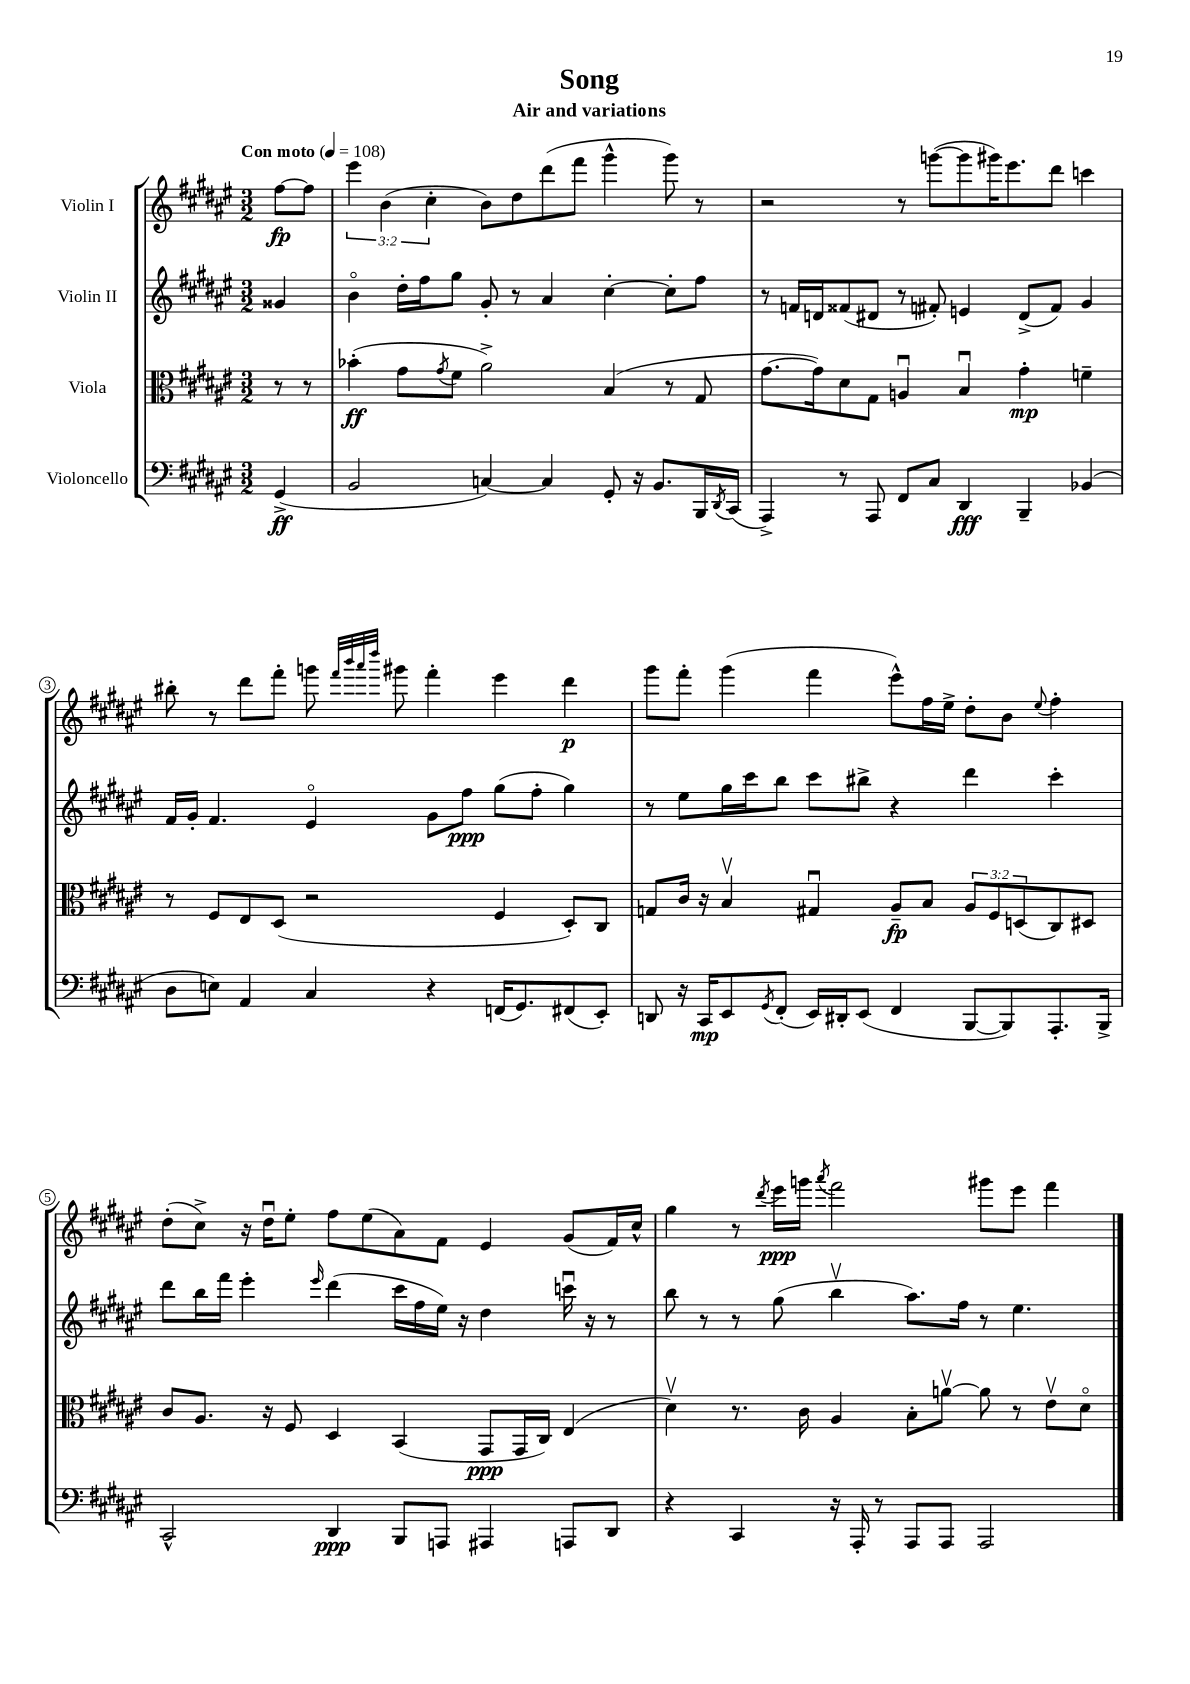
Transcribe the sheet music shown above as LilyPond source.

\header { title = "Song" subtitle = "Air and variations" }
<<
\new StaffGroup <<
\new Staff = "s0" \with { instrumentName = "Violin I" } {
    \clef treble \key fis \major \numericTimeSignature \time 3/2 \override Staff.TupletNumber.text = #tuplet-number::calc-fraction-text \partial 4 \tempo "Con moto" 4 = 108
    fis''8~\fp fis''8 |
    \tuplet 3/2 { eis'''4 b'4( cis''4-. } b'8) dis''8 dis'''8( fis'''8 gis'''4-^ gis'''8) r8 |
    r2 r8 g'''8~( g'''8 gis'''16) eis'''8. dis'''8 c'''4 |
    bis''8-. r8 dis'''8 fis'''8-. g'''8 \grace { fis'''32 b'''32 ais'''32 dis''''32 } gis'''8 fis'''4-. eis'''4 dis'''4\p |
    gis'''8 fis'''8-. gis'''4( fis'''4 eis'''8-^) fis''16 eis''16-> dis''8-. b'8 \appoggiatura { eis''8 } fis''4-. |
    dis''8-.( cis''8->) r16 dis''16\downbow eis''8-. fis''8 eis''8( ais'8) fis'8 eis'4 gis'8( fis'16) cis''16-^ |
    gis''4 r8 \acciaccatura { dis'''8 } eis'''16\ppp g'''16 \acciaccatura { ais'''8 } fis'''2 gis'''8 eis'''8 fis'''4 \bar "|." |
}
\new Staff = "s1" \with { instrumentName = "Violin II" } {
    \clef treble \key fis \major \numericTimeSignature \time 3/2 \partial 4
    gisis'4 |
    b'4\flageolet dis''16-. fis''16 gis''8 gis'8-. r8 ais'4 cis''4~-. cis''8-. fis''8 |
    r8 f'16 d'16 fisis'8( dis'8 r8 fis'8-.) e'4 dis'8->( fis'8) gis'4 |
    fis'16 gis'16-. fis'4. eis'4\flageolet gis'8 fis''8\ppp gis''8( fis''8-. gis''4) |
    r8 eis''8 gis''16 cis'''16 b''8 cis'''8 bis''8-> r4 dis'''4 cis'''4-. |
    dis'''8 b''16 fis'''16 eis'''4-. \grace { eis'''16 } dis'''4( cis'''16 fis''16 eis''16) r16 dis''4 c'''16\downbow r16 r8 |
    b''8 r8 r8 gis''8( b''4\upbow ais''8.) fis''16 r8 eis''4. \bar "|." |
}
\new Staff = "s2" \with { instrumentName = "Viola" } {
    \clef alto \key fis \major \numericTimeSignature \time 3/2 \override Staff.TupletNumber.text = #tuplet-number::calc-fraction-text \partial 4
    r8 r8 |
    bes'4-.\ff( gis'8 \acciaccatura { gis'8 } fis'8 ais'2->) b4( r8 gis8 |
    gis'8.~ gis'16) dis'8 gis8 a4\downbow b4\downbow gis'4-.\mp f'4-- |
    r8 fis8 eis8 dis8( r2 fis4 dis8-.) cis8 |
    g8 cis'16 r16 b4\upbow gis4\downbow ais8--\fp b8 \tuplet 3/2 { ais8 fis8 d8( } cis8) dis8 |
    cis'8 ais8. r16 fis8 dis4 b,4( gis,8\ppp gis,16 cis16) eis4( |
    dis'4\upbow) r8. cis'16 ais4 b8-. a'8~\upbow a'8 r8 eis'8\upbow dis'8\flageolet \bar "|." |
}
\new Staff = "s3" \with { instrumentName = "Violoncello" } {
    \clef bass \key fis \major \numericTimeSignature \time 3/2 \partial 4
    gis,4->\ff( |
    b,2 c4~) c4 gis,8-. r16 b,8. b,,16 \acciaccatura { dis,8 } cis,16( |
    ais,,4->) r8 ais,,8 fis,8 cis8 dis,4\fff b,,4-- bes,4( |
    dis8 e8) ais,4 cis4 r4 f,16( gis,8.) fis,8( eis,8-.) |
    d,8 r16 cis,16\mp eis,8 \acciaccatura { gis,8 } fis,8-.( eis,16) dis,16-. eis,8( fis,4 b,,8~ b,,8) ais,,8.-. b,,16-> |
    cis,2-^ dis,4\ppp b,,8 a,,8 ais,,4 a,,8 dis,8 |
    r4 cis,4 r16 ais,,16-. r8 ais,,8 ais,,8 ais,,2 \bar "|." |
}
>>
>>
\layout { \context { \Score \override BarNumber.stencil = #(make-stencil-circler 0.1 0.3 ly:text-interface::print) } }
